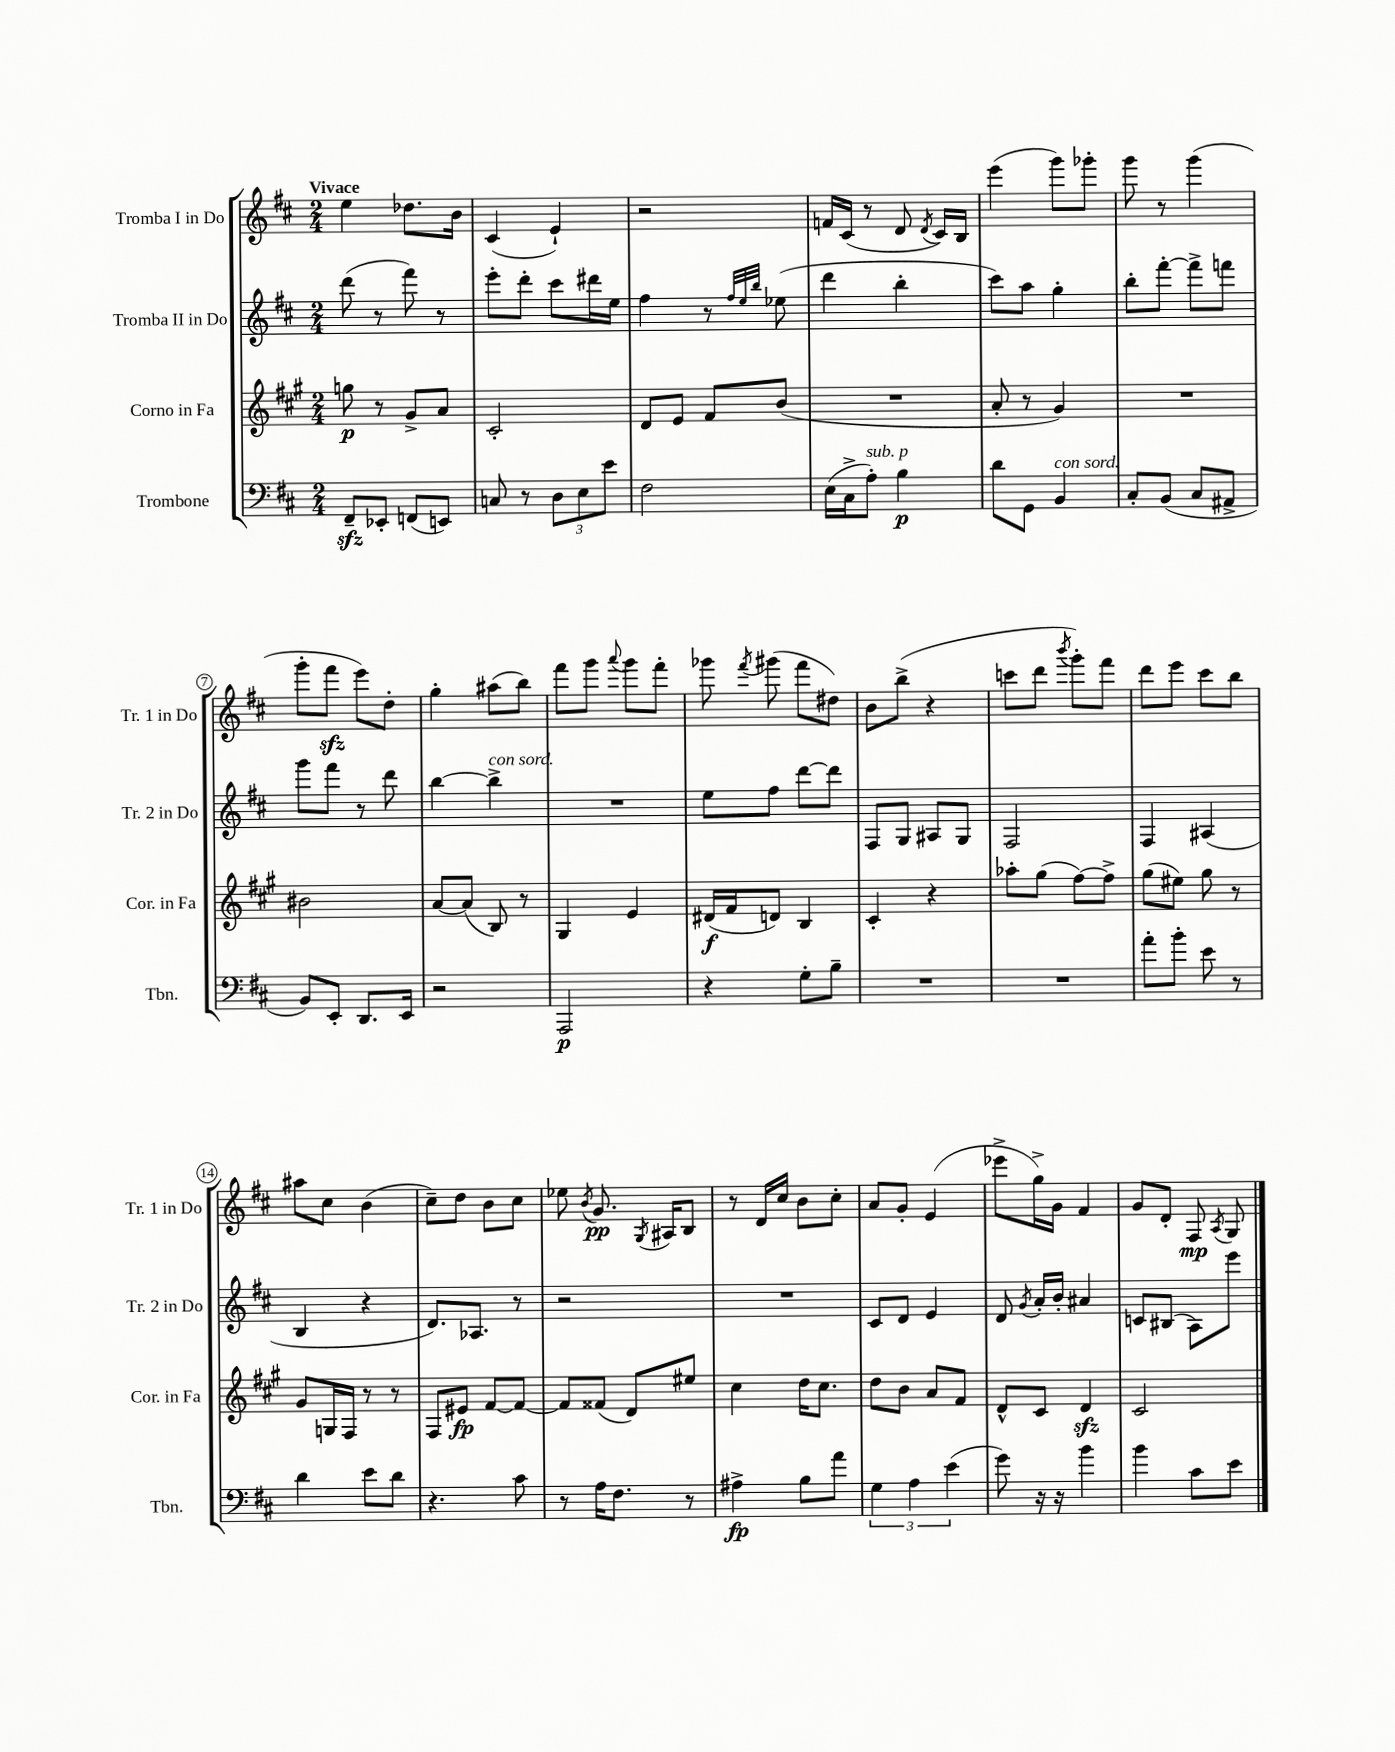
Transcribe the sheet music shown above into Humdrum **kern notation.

**kern	**kern	**kern	**kern
*staff4	*staff3	*staff2	*staff1
*clefF4	*clefG2	*clefG2	*clefG2
*k[f#c#]	*k[f#c#g#]	*k[f#c#]	*k[f#c#]
*M2/4	*M2/4	*M2/4	*M2/4
8FF#~	8gg	(8ddd	4ee
8EE-'	8r	8r	.
(8FF	8g#^	8fff#)	8.dd-
8EE)	8a	8r	.
.	.	.	16b
=	=	=	=
8C	2c#'	8eee'	(4c#
8r	.	8ddd'	.
12D	.	8ccc#	4e`)
12E	.	.	.
.	.	16ddd#	.
12e	.	.	.
.	.	16ee	.
=	=	=	=
2F#	8d	4ff#	2r
.	8e	.	.
.	8f#	8r	.
.	.	32qqff#	.
.	.	32qqee	.
.	.	32qqbb	.
.	(8b	(8ee-	.
=	=	=	=
(16E	2r	4ddd	16f
16C#^	.	.	(16c#
8A')	.	.	8r
4B	.	4bb'	8d
.	.	.	8qd
.	.	.	16c#)
.	.	.	16B
=	=	=	=
8d	8a'	8ccc#)	(4eee
8GG	8r	8aa	.
4BB	4g#)	4gg'	8ggg)
.	.	.	8ggg-'
=	=	=	=
8C#'	2r	8bb'	8ggg
(8BB	.	[8fff#'	8r
8C#	.	8fff#^]	(4ggg
8AA#^	.	8fff	.
=	=	=	=
8BB)	2b#	8ggg	8ggg'
8EE'	.	8fff#	8fff#
8.DD	.	8r	8eee)
.	.	8ddd	8dd'
16EE	.	.	.
=	=	=	=
2r	[8a	[4bb	4gg'
.	(8a]	.	.
.	8B)	4bb^]	(8aa#
.	8r	.	8bb)
=	=	=	=
2AAA	4G#	2r	8fff#
.	.	.	8ggg
.	.	.	8qqaaa
.	4e	.	8ggg
.	.	.	8fff#'
=	=	=	=
4r	(16d#	8ee	8ggg-
.	16f#	.	.
.	.	.	8qfff#
.	8d)	8ff#	(8ggg#
8G'	4B	[8ddd	8fff#
8B~	.	8ddd]	8dd#)
=	=	=	=
2r	4c#'	8F#	8b
.	.	8G	(8bb^
.	4r	8A#	4r
.	.	8G	.
=	=	=	=
2r	8aa-'	2F#	8ccc
.	(8gg#	.	8ddd
.	.	.	8qbbb
.	[8ff#)	.	8ggg')
.	8ff#^]	.	8fff#
=	=	=	=
8a'	(8gg#	4F#	8ddd
8b'	8ee#)	.	8eee
8e	8gg#	(4A#	8ccc#
8r	8r	.	8bb
=	=	=	=
4d	8g#	4B	8aa#
.	16G	.	8cc#
.	16F#	.	.
8e	8r	4r	(4b
8d	8r	.	.
=	=	=	=
4.r	8F#	8.d)	8cc#~)
.	8e#	.	8dd
.	.	8.A-	.
.	[8f#	.	8b
8c#	8f#_	8r	8cc#
=	=	=	=
8r	8f#]	2r	8ee-
.	.	.	8qb
16A	(8f##	.	8.g
8.F#	.	.	.
.	8d)	.	.
.	.	.	8qG
.	.	.	16A#
8r	8ee#	.	8B
=	=	=	=
4A#^	4cc#	2r	8r
.	.	.	16d
.	.	.	16cc#
8B	16dd	.	8b
.	8.cc#	.	.
8a	.	.	8cc#'
=	=	=	=
6G	8dd	8c#	8a
.	8b	8d	8g'
6A	.	.	.
.	8a	4e	(4e
(6e	.	.	.
.	8f#	.	.
=	=	=	=
8g)	8d^^	8d	8eee-^
.	.	8qg	.
16r	8c#	16a'	16gg^)
16r	.	16b'	16g
4b	4d	4a#	4f#
=	=	=	=
4b	2c#	8c	8g
.	.	(8B#	8d'
8c#	.	8A)	8F#
.	.	.	8qA
8e	.	8eee	8G
==	==	==	==
*-	*-	*-	*-
